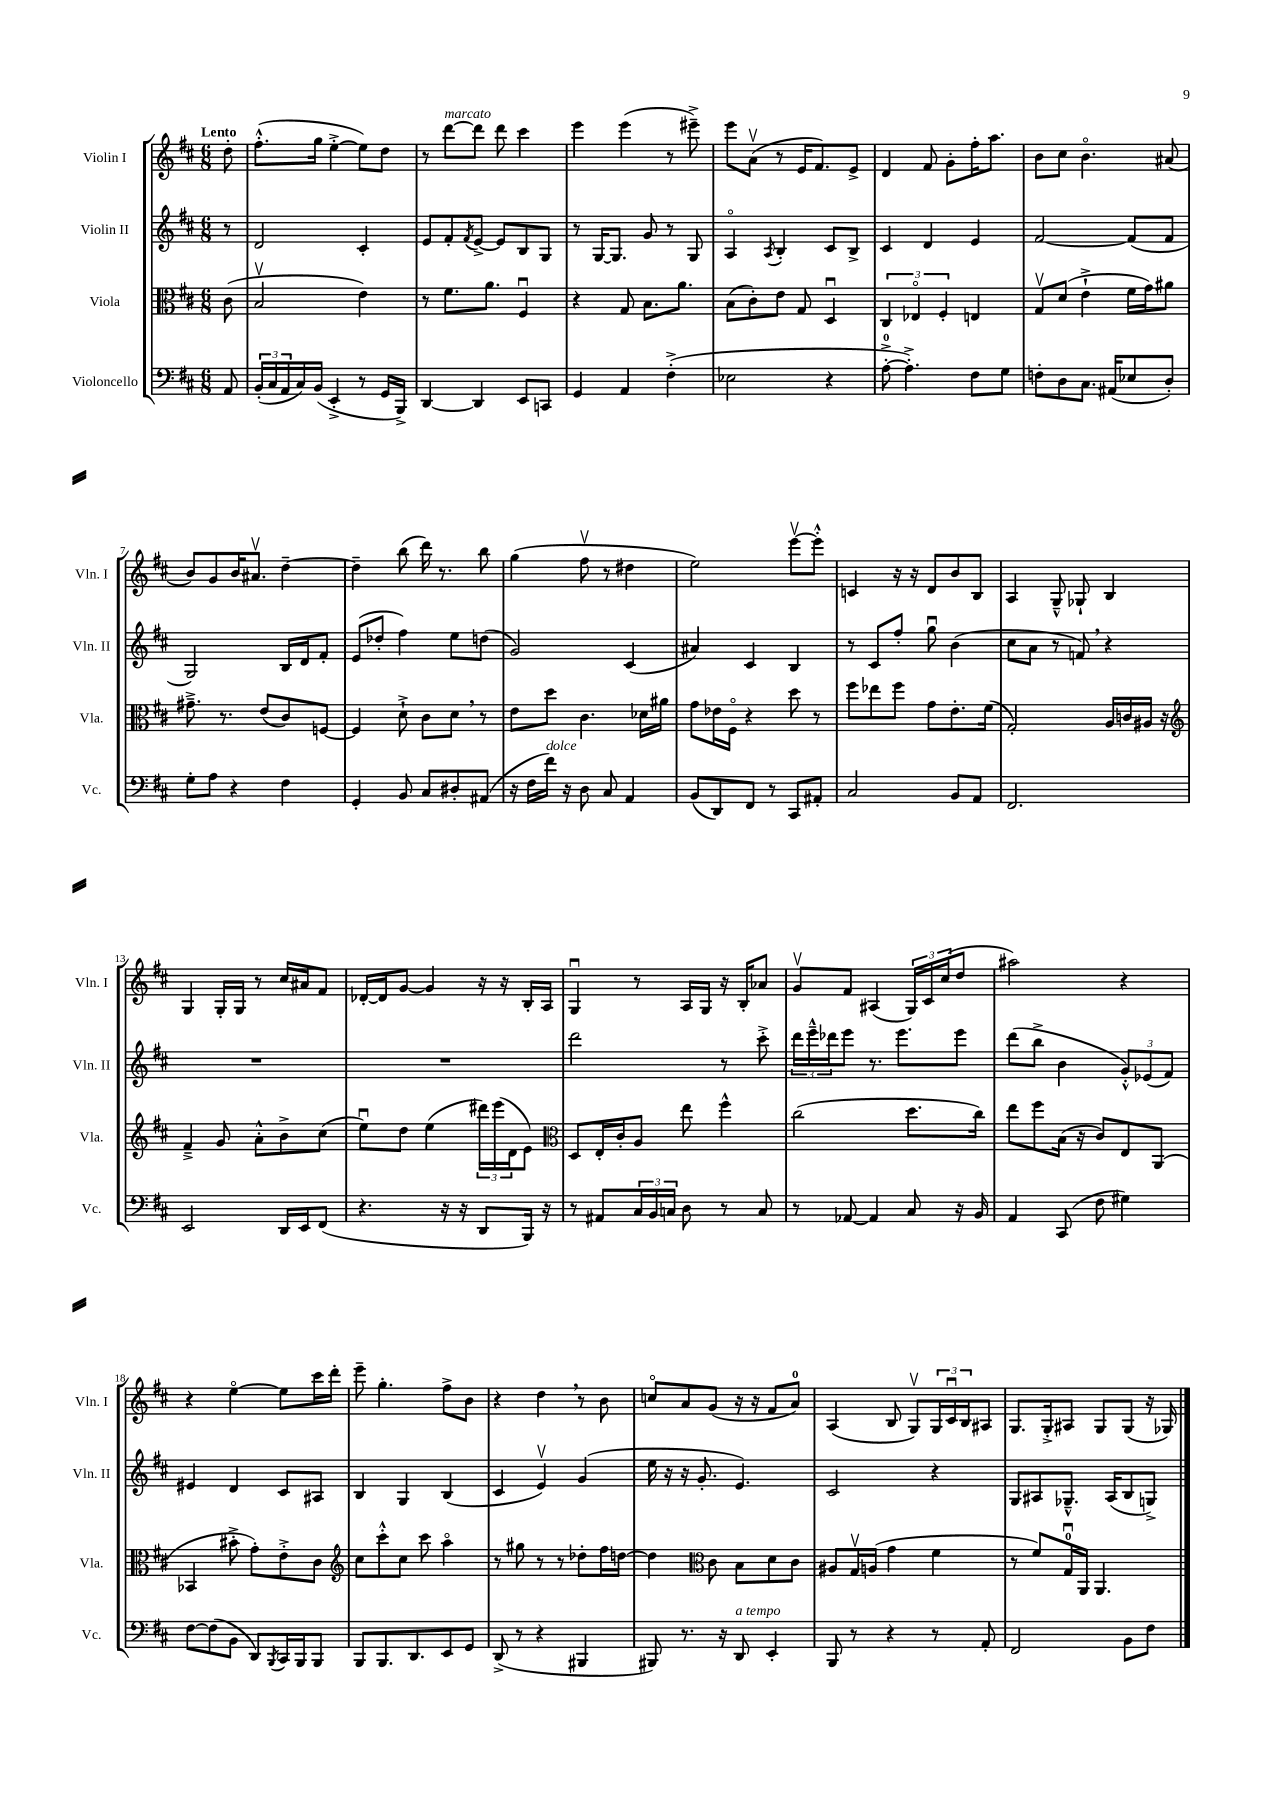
<<
\new StaffGroup <<
\new Staff = "s0" \with { instrumentName = "Violin I" shortInstrumentName = "Vln. I" } {
    \clef treble \key d \major \numericTimeSignature \time 6/8 \partial 8 \tempo "Lento"
    d''8-. |
    fis''8.-.-^( g''16 e''4~-.-> e''8) d''8 |
    r8 d'''8~^\markup { \italic "marcato" } d'''8 d'''8 cis'''4 |
    e'''4 e'''4( r8 eis'''8--->) |
    e'''8 a'8\upbow( r8 e'16 fis'8.) e'8-> |
    d'4 fis'8 g'8-. fis''16-. a''8. |
    b'8 cis''8 b'4.\flageolet ais'8( |
    b'8) g'8 b'16 ais'8.\upbow d''4~-- |
    d''4-- b''8( d'''16) r8. b''8 |
    g''4( fis''8\upbow r8 dis''4 |
    e''2) e'''8~\upbow e'''8-.-^ |
    c'4 r16 r16 d'8 b'8 b8 |
    a4 g8---^ ges8-! b4 |
    g4 g16-. g16 r8 cis''16 ais'16 fis'8 |
    des'16~-. des'16 g'8~ g'4 r16 r16 b16-. a16 |
    g4\downbow r8 a16 g16 r16 b16-. aes'8 |
    g'8\upbow fis'8 ais4( \tuplet 3/2 { g16) cis'16 cis''16( } d''8 |
    ais''2) r4 |
    r4 e''4~\flageolet e''8 cis'''16 d'''16-. |
    e'''8-- g''4.-. fis''8-> b'8 |
    r4 d''4 \breathe r8 b'8 |
    c''8\flageolet a'8 g'8( r16 r16 fis'8 a'8-0) |
    a4( b8 g8\upbow) \tuplet 3/2 { g16 cis'16\downbow b16 } ais8 |
    g8. g16-.-> ais8 g8 g8( r16 ges16) \bar "|." |
}
\new Staff = "s1" \with { instrumentName = "Violin II" shortInstrumentName = "Vln. II" } {
    \clef treble \key d \major \numericTimeSignature \time 6/8 \partial 8
    r8 |
    d'2 cis'4-. |
    e'8 fis'8-. \acciaccatura { fis'8 } e'8~-> e'8 b8 g8 |
    r8 g16~ g8. g'8 r8 g8 |
    a4\flageolet \acciaccatura { a8 } b4-. cis'8 b8-> |
    cis'4 d'4 e'4 |
    fis'2~ fis'8( fis'8 |
    g2) b16 d'16 fis'8-. |
    e'8( des''8-. fis''4) e''8 d''8( |
    g'2) cis'4( |
    ais'4) cis'4 b4 |
    r8 cis'8 fis''8-. g''8\downbow b'4( |
    cis''8 a'8 r8 f'8) \breathe r4 |
    R2. |
    R2. |
    d'''2 r8 cis'''8-.-> |
    \tuplet 3/2 { d'''16 e'''16---^ des'''16 } e'''8 r8. e'''8. e'''8 |
    d'''8( b''8-> b'4 \tuplet 3/2 { g'8-.-^) ees'8( fis'8) } |
    eis'4 d'4 cis'8 ais8 |
    b4 g4 b4( |
    cis'4 e'4\upbow) g'4( |
    e''16 r16 r16 g'8.-. e'4.) |
    cis'2 r4 |
    g8 ais8 ges8.---^ ais16( b8 g8->) \bar "|." |
}
\new Staff = "s2" \with { instrumentName = "Viola" shortInstrumentName = "Vla." } {
    \clef alto \key d \major \numericTimeSignature \time 6/8 \partial 8
    cis'8( |
    b2\upbow e'4) |
    r8 fis'8. a'8. fis4\downbow |
    r4 g8 b8. a'8. |
    b8( cis'8-.) e'8 g8 d4\downbow |
    \tuplet 3/2 { cis4 ees4\flageolet fis4-. } e4 |
    g8\upbow d'8( e'4-!-> fis'16 g'16) ais'8 |
    gis'8.---> r8. e'8( cis'8) f8~ |
    f4 d'8-!-> cis'8 d'8 \breathe r8 |
    e'8 d''8 cis'4. des'16 ais'16 |
    g'8 ees'16 fis16\flageolet r4 d''8 r8 |
    fis''8 ees''8 fis''8 g'8 e'8.-. fis'16( |
    g2-.) a16 c'16 ais16 r16 |
    \clef treble fis'4---> g'8 a'8-.-^ b'8-> cis''8( |
    e''8\downbow) d''8 e''4( \tuplet 3/2 { dis'''16) e'''16( d'16 } e'8) |
    \clef alto d8 e16-. cis'16-. a8 e''8 fis''4-^ |
    cis''2( d''8. cis''16) |
    e''8 fis''8 b16( r16 cis'8) e8 a,8( |
    bes,4 bis'8-.-> g'8-.) e'8-.-> cis'8 |
    \clef treble cis''8 cis'''8-.-^ cis''8 cis'''8 a''4\flageolet |
    r8 gis''8 r8 r8 des''8-. fis''16 d''16~ |
    d''4 \clef alto cis'8 b8 d'8 cis'8 |
    ais8 g16\upbow a16( g'4 fis'4 |
    r8 fis'8) g16-0\downbow a,16 a,4. \bar "|." |
}
\new Staff = "s3" \with { instrumentName = "Violoncello" shortInstrumentName = "Vc." } {
    \clef bass \key d \major \numericTimeSignature \time 6/8 \partial 8
    a,8 |
    \tuplet 3/2 { b,16-.( cis16 a,16 } cis16) b,16( e,4-.-> r8 g,16 b,,16->) |
    d,4~ d,4 e,8 c,8 |
    g,4 a,4 fis4-.->( |
    ees2 r4 |
    a8-0~-.-> a4.-.->) fis8 g8 |
    f8-. d8 cis8. ais,16( ees8 d8-.) |
    g8-. a8 r4 fis4 |
    g,4-. b,8 cis8 dis8-. ais,8( |
    r16 fis16 fis'16^\markup { \italic "dolce" }) r16 d8 cis8 a,4 |
    b,8( d,8) fis,8 r8 cis,8 ais,8-. |
    cis2 b,8 a,8 |
    fis,2. |
    e,2 d,16 e,16 fis,8( |
    r4. r16 r16 d,8 b,,16) r16 |
    r8 ais,8 \tuplet 3/2 { cis16 b,16 c16 } d8 r8 c8 |
    r8 aes,8~ aes,4 cis8 r16 b,16 |
    a,4 cis,8( fis8 gis4) |
    fis8~ fis8( b,8 d,8) \acciaccatura { b,,8 } cis,16 b,,16 b,,8 |
    b,,8 b,,8. d,8. e,8 g,8 |
    d,8->( r8 r4 bis,,4 |
    bis,,8) r8. r16 d,8^\markup { \italic "a tempo" } e,4-. |
    b,,8 r8 r4 r8 a,8-. |
    fis,2 b,8 fis8 \bar "|." |
}
>>
>>
